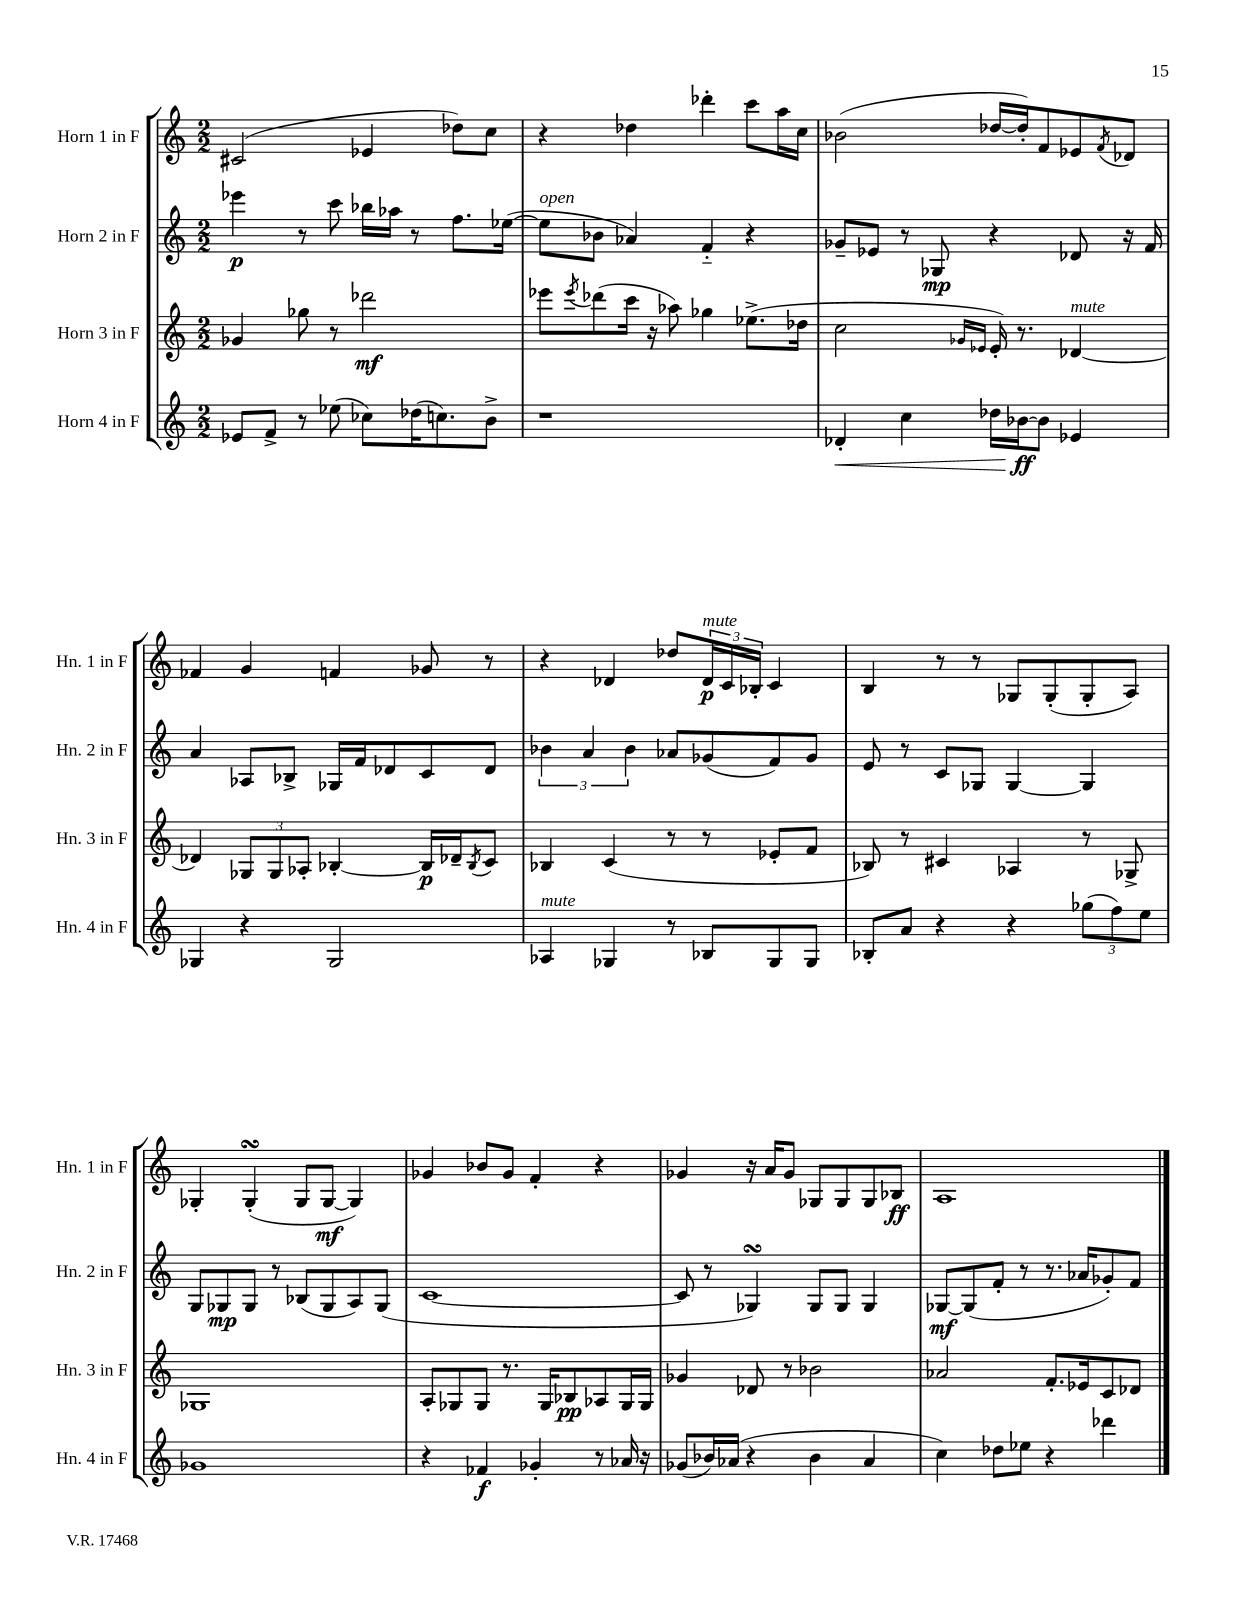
<<
\new StaffGroup <<
\new Staff = "s0" \with { instrumentName = "Horn 1 in F" shortInstrumentName = "Hn. 1 in F" } {
    \clef treble \key c \major \numericTimeSignature \time 2/2
    cis'2( ees'4 des''8) c''8 |
    r4 des''4 des'''4-. c'''8 a''16 c''16 |
    bes'2( des''16~ des''16-.) f'8 ees'8 \acciaccatura { f'8 } des'8 |
    fes'4 g'4 f'4 ges'8 r8 |
    r4 des'4 des''8 \tuplet 3/2 { des'16\p^\markup { \italic "mute" } c'16 bes16-. } c'4 |
    b4 r8 r8 ges8 ges8-.( ges8-. a8) |
    ges4-. ges4-.\turn( ges8 ges8~\mf ges4) |
    ges'4 bes'8 ges'8 f'4-. r4 |
    ges'4 r16 a'16 ges'8 ges8 ges8 ges8 bes8\ff |
    a1 \bar "|." |
}
\new Staff = "s1" \with { instrumentName = "Horn 2 in F" shortInstrumentName = "Hn. 2 in F" } {
    \clef treble \key c \major \numericTimeSignature \time 2/2
    ees'''4\p r8 c'''8 bes''16 aes''16 r8 f''8. ees''16~( |
    ees''8^\markup { \italic "open" } bes'8 aes'4) f'4-_ r4 |
    ges'8-- ees'8 r8 ges8\mp r4 des'8 r16 f'16 |
    a'4 aes8 bes8-> ges16 f'16 des'8 c'8 des'8 |
    \tuplet 3/2 { bes'4 a'4 bes'4 } aes'8 ges'8( f'8) ges'8 |
    e'8 r8 c'8 ges8 ges4~ ges4 |
    g8 ges8\mp ges8 r8 bes8( ges8 a8) ges8( |
    c'1~ |
    c'8 r8 ges4\turn) ges8 ges8 ges4 |
    ges8~\mf ges8( f'8-. r8 r8. aes'16 ges'8-.) f'8 \bar "|." |
}
\new Staff = "s2" \with { instrumentName = "Horn 3 in F" shortInstrumentName = "Hn. 3 in F" } {
    \clef treble \key c \major \numericTimeSignature \time 2/2
    ges'4 ges''8 r8 des'''2\mf |
    ees'''8 \acciaccatura { ees'''8 } des'''8( c'''16 r16 aes''8) ges''4 ees''8.->( des''16 |
    c''2 \grace { ges'16 ees'16 } ees'16-.) r8. des'4~^\markup { \italic "mute" } |
    des'4 \tuplet 3/2 { ges8 ges8 aes8-. } bes4~-. bes16\p des'16-- \acciaccatura { bes8 } c'8 |
    bes4 c'4( r8 r8 ees'8-. f'8 |
    bes8) r8 cis'4 aes4 r8 ges8-> |
    ges1 |
    a8-. ges8 ges8 r8. ges16 bes8\pp aes8 ges16 ges16 |
    ges'4 des'8 r8 bes'2 |
    aes'2 f'8.-. ees'16 c'8 des'8 \bar "|." |
}
\new Staff = "s3" \with { instrumentName = "Horn 4 in F" shortInstrumentName = "Hn. 4 in F" } {
    \clef treble \key c \major \numericTimeSignature \time 2/2
    ees'8 f'8-> r8 ees''8( ces''8) des''16( c''8.) b'8-> |
    r1 |
    des'4-.\< c''4 des''16 bes'16~\ff\! bes'8 ees'4 |
    ges4 r4 ges2 |
    aes4^\markup { \italic "mute" } ges4 r8 bes8 ges8 ges8 |
    bes8-. a'8 r4 r4 \tuplet 3/2 { ges''8( f''8) e''8 } |
    ges'1 |
    r4 fes'4\f ges'4-. r8 aes'16 r16 |
    ges'8( bes'16) aes'16( r4 bes'4 aes'4 |
    c''4) des''8 ees''8 r4 des'''4 \bar "|." |
}
>>
>>
\layout { \context { \Score \remove "Bar_number_engraver" } }
